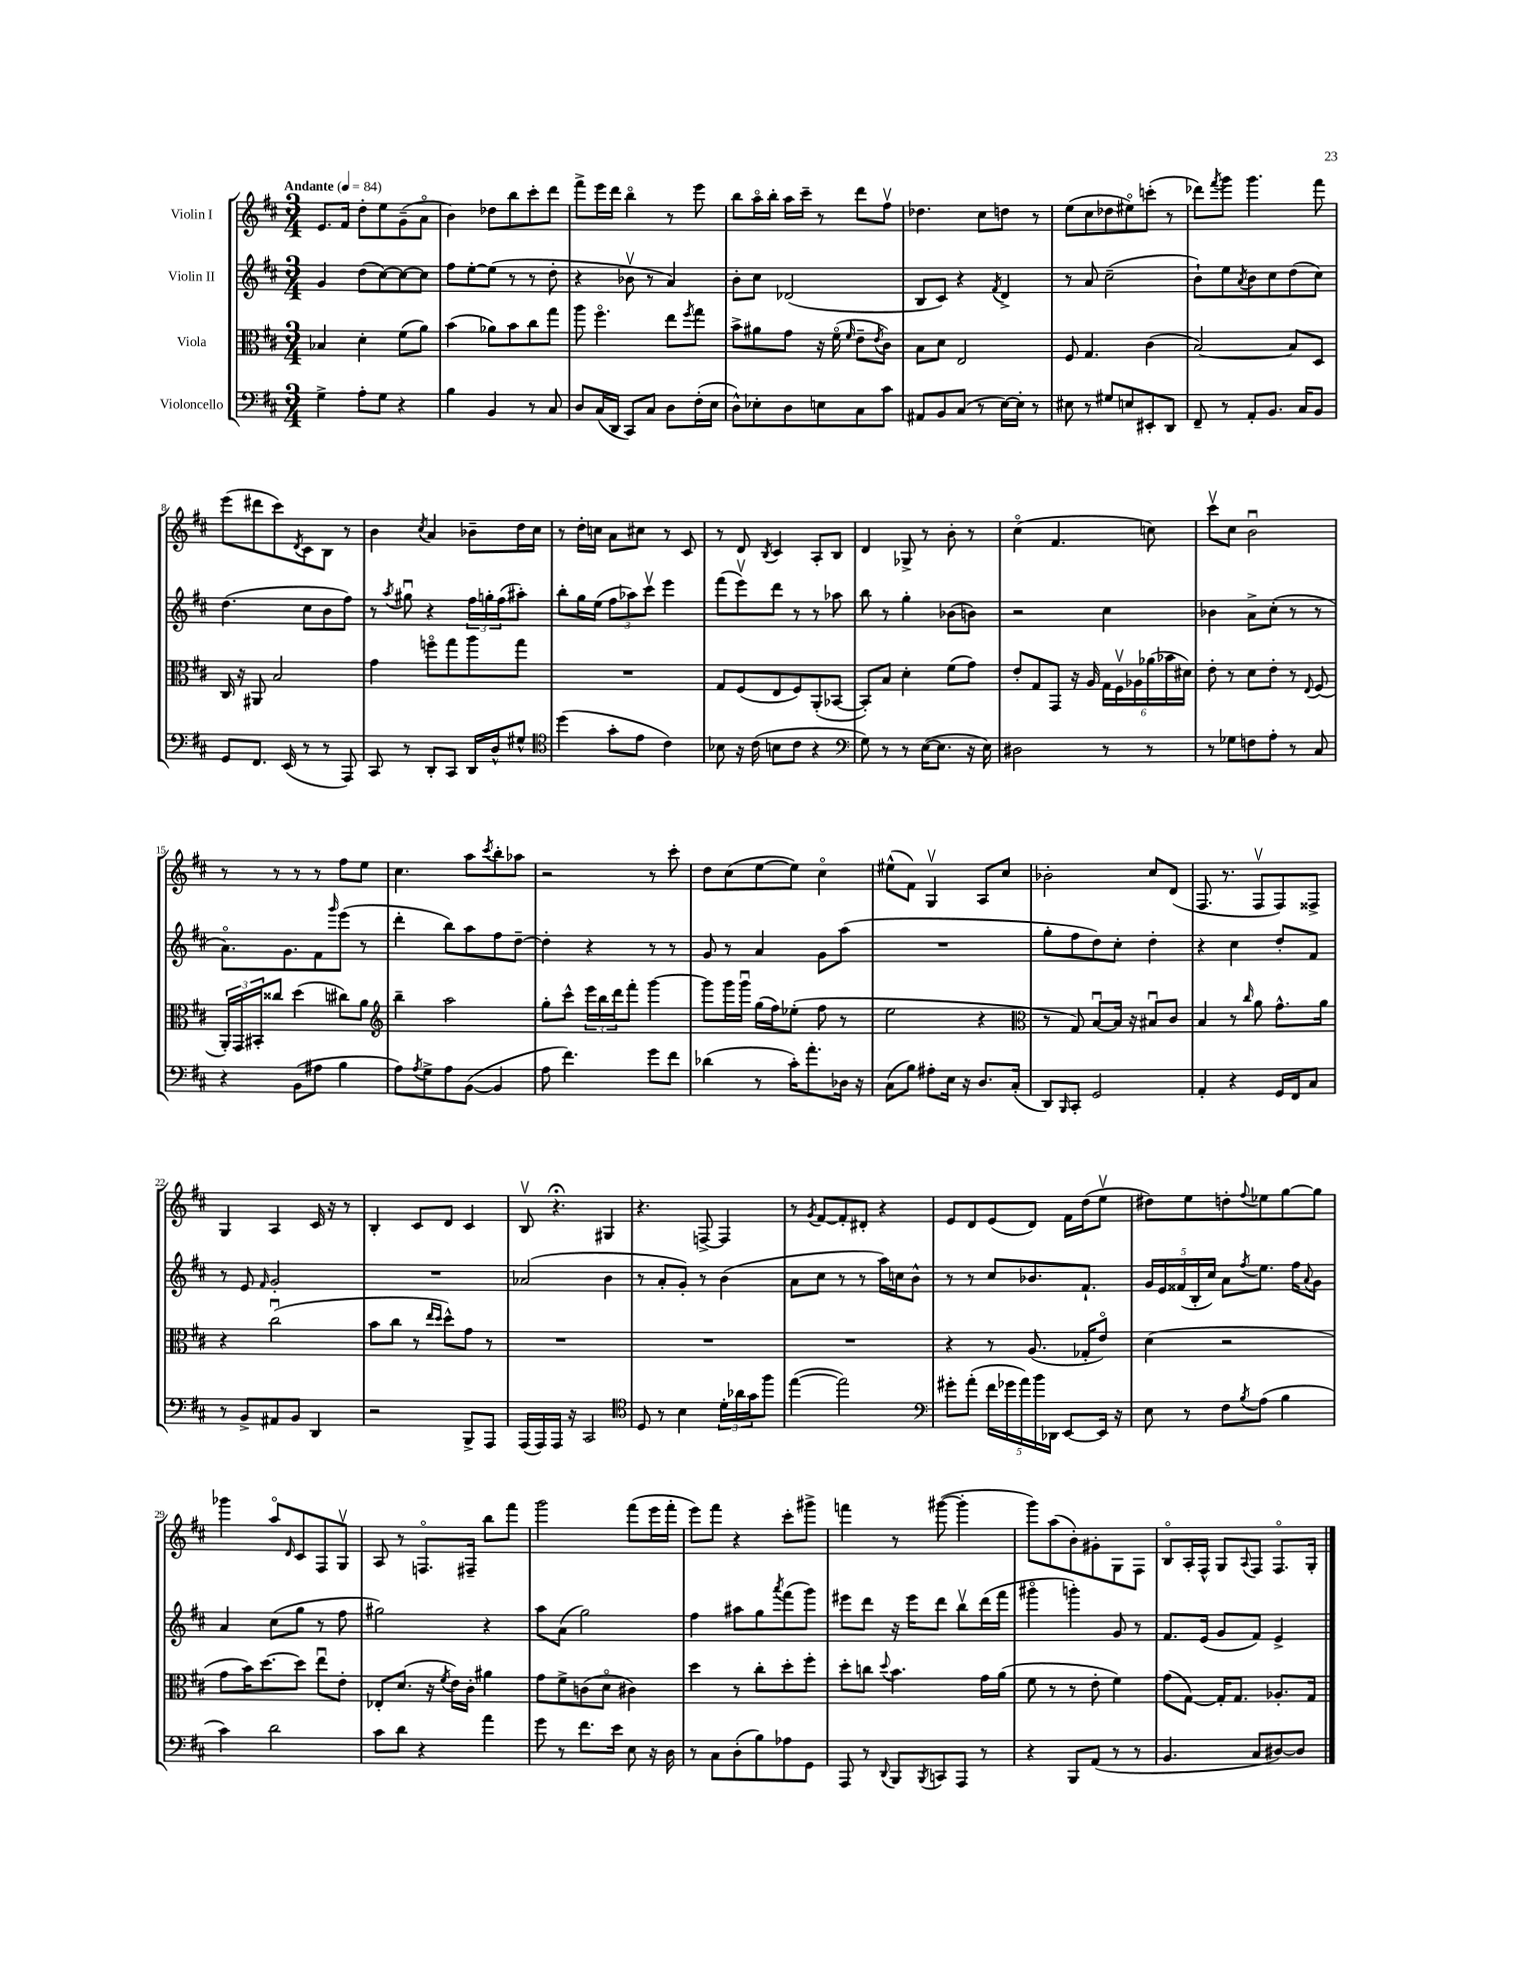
<<
\new StaffGroup <<
\new Staff = "s0" \with { instrumentName = "Violin I" } {
    \clef treble \key d \major \numericTimeSignature \time 3/4 \tempo "Andante" 4 = 84
    e'8. fis'16 d''8-. e''8 g'8--( a'8\flageolet |
    b'4) des''8 b''8 cis'''8-. d'''8 |
    fis'''8-> e'''16 d'''16 b''4\flageolet r8 e'''8 |
    b''8 a''16\flageolet b''16-. a''16 cis'''16-- r8 d'''8 fis''8\upbow |
    des''4. cis''8 d''8 r8 |
    e''8( cis''8 des''8 eis''8\flageolet) c'''8-.( r8 |
    des'''8) \acciaccatura { fis'''8 } g'''8 g'''4. fis'''8 |
    e'''8( dis'''8 cis'''8) \acciaccatura { d'8 } cis'8 b8 r8 |
    b'4 \acciaccatura { cis''8 } a'4 bes'8-- d''16 cis''16 |
    r8 d''16-. c''16 a'8 cis''8 r8 cis'8 |
    r8 d'8 \acciaccatura { b8 } cis'4 a8-. b8 |
    d'4 ges8-> r8 b'8-. r8 |
    cis''4\flageolet( fis'4. c''8) |
    cis'''8\upbow cis''8 b'2\downbow |
    r8 r8 r8 r8 fis''8 e''8 |
    cis''4. a''8 \acciaccatura { cis'''8 } b''8-. aes''8 |
    r2 r8 cis'''8-. |
    d''8 cis''8( e''8~ e''8) cis''4\flageolet |
    eis''8-^( fis'8) g4\upbow a8 cis''8 |
    bes'2-. cis''8 d'8( |
    fis8. r8. fis8\upbow fis8) fisis8-> |
    g4 a4 cis'16 r16 r8 |
    b4-. cis'8 d'8 cis'4 |
    b8\upbow r4.\fermata gis4 |
    r4. f8~-> f4 |
    r8 \acciaccatura { g'8 } fis'8~ fis'8-. dis'8-. r4 |
    e'8 d'8 e'8( d'8) fis'16 d''16( e''8\upbow |
    dis''8) e''8 d''8-. \appoggiatura { fis''8 } ees''8 g''8~ g''8 |
    ges'''4 a''8\flageolet \grace { d'16 } cis'8 fis8 g8\upbow |
    a8 r8 f8.\flageolet fis16-- b''8 fis'''8 |
    g'''2 fis'''8( e'''16 fis'''16-. |
    e'''8) fis'''8 r4 cis'''8-. gis'''8-> |
    f'''4 r8 gis'''8~( gis'''4-. |
    g'''8) a''8( b'8-.) gis'8-. g8 fis8 |
    b8\flageolet a16-. fis16-^ g8 \appoggiatura { a8 } fis8 fis8.\flageolet g16-. \bar "|." |
}
\new Staff = "s1" \with { instrumentName = "Violin II" } {
    \clef treble \key d \major \numericTimeSignature \time 3/4
    g'4 d''8( cis''8~) cis''8~ cis''8 |
    fis''8 e''8~-. e''8( r8 r8 d''8-. |
    r4 bes'8\upbow r8 a'4) |
    b'8-. cis''8 des'2( |
    b8 cis'8) r4 \acciaccatura { fis'8 } d'4-> |
    r8 a'8 cis''2--( |
    b'8-!) e''8 \acciaccatura { a'8 } b'8 cis''8 d''8( cis''8) |
    d''4.( cis''8 b'8 fis''8) |
    r8 \acciaccatura { a''8 } gis''8\downbow r4 \tuplet 3/2 { fis''16 g''16-. fis''16( } ais''8-.) |
    b''8-. g''16 e''16( \tuplet 3/2 { fis''8 aes''8) cis'''8\upbow } e'''4 |
    fis'''8( e'''8\upbow) d'''8 r8 r8 aes''8 |
    b''8 r8 g''4-. bes'8( b'8) |
    r2 cis''4 |
    bes'4 a'8-> cis''8-.( r8 r8 |
    a'8.\flageolet) g'8. fis'8 \grace { g'''16 } e'''8( r8 |
    d'''4-. b''8) a''8 fis''8 d''8~-- |
    d''4-. r4 r8 r8 |
    g'8 r8 a'4 g'8 a''8( |
    R2. |
    g''8-. fis''8 d''8) cis''8-. d''4-. |
    r4 cis''4 d''8-. fis'8 |
    r8 e'8 \grace { fis'16 } g'2-. |
    R2. |
    aes'2( b'4 |
    r8 a'8-. g'8-.) r8 b'4( |
    a'8 cis''8 r8 r8 a''16) c''16 b'8-^ |
    r8 r8 cis''8 bes'8. fis'8.-! |
    \tuplet 5/4 { g'16 e'16 fisis'16( b16-. cis''16) } a'8 \acciaccatura { fis''8 } e''8. fis''16 \appoggiatura { a'8 } g'8 |
    a'4 cis''8( g''8 r8 fis''8 |
    gis''2) r4 |
    a''8 a'8( g''2) |
    fis''4 ais''8 g''8 \acciaccatura { a'''8 } fis'''8( g'''8) |
    eis'''8 d'''8 r16 eis'''16 d'''8 b''8\upbow d'''16( fis'''16 |
    gis'''4\flageolet g'''4-.) g'8 r8 |
    fis'8. e'16( g'8 fis'8) e'4-> \bar "|." |
}
\new Staff = "s2" \with { instrumentName = "Viola" } {
    \clef alto \key d \major \numericTimeSignature \time 3/4
    bes4 d'4-. fis'8( a'8) |
    b'4( aes'8) b'8 cis''8 g''8 |
    a''8 fis''4.\flageolet e''8 \acciaccatura { fis''8 } g''8 |
    b'8-> ais'8 g'8 r16 fis'16\flageolet( \grace { fis'16 } e'8-- \acciaccatura { e'8 } cis'8) |
    b8 d'8 e2 |
    fis8 g4. cis'4( |
    b2~) b8 d8 |
    cis16 r16 ais,8 b2 |
    g'4 f''8\flageolet g''8 a''8 g''8 |
    R2. |
    g8 fis8( e8 fis8) a,8-.( bes,8~ |
    bes,8-.) b8 d'4-. fis'8( g'8) |
    e'8-. g8 g,8 r16 a16 \tuplet 6/4 { g16 fis16\upbow aes16 aes'16( bes'16 dis'16) } |
    e'8-. r8 d'8 e'8-. r8 \appoggiatura { e8 } fis8( |
    \tuplet 3/2 { a,16-.) g,16 bis,16-. } cisis''8 d''4( cis''8) a'8 |
    \clef treble b''4-- a''2 |
    g''8-. cis'''8-^ \tuplet 3/2 { e'''16 b''16 d'''16 } fis'''8-. g'''4~ |
    g'''8 g'''16 g'''16\downbow g''16( fis''16) ees''8-.( fis''8 r8 |
    e''2 r4 |
    \clef alto r8 g8) b8~\downbow b16 r16 bis8\downbow cis'8 |
    b4 r8 \grace { cis''16 } a'8 g'8.-^ a'16 |
    r4 cis''2\downbow( |
    b'8 cis''8 r8 \grace { e''16 d''16 } d''8-^) g'8 r8 |
    R2. |
    R2. |
    R2. |
    r4 r8 a8.( ges16-. e'8\flageolet) |
    d'4( r2 |
    g'8 b'16) d''8.~ d''8 e''8\downbow e'8-. |
    ees8-. d'8.( r16 \acciaccatura { fis'8 } e'16) cis'16-. ais'4 |
    g'8 fis'8-> c'8( d'8\flageolet cis'4) |
    d''4 r8 cis''8-. d''8-. fis''8-. |
    d''8-. c''8 \appoggiatura { d''8 } b'4. g'16 a'16( |
    fis'8 r8 r8 e'8-. fis'4) |
    g'8( g8~) g16-. g8. aes8.-. g16 \bar "|." |
}
\new Staff = "s3" \with { instrumentName = "Violoncello" } {
    \clef bass \key d \major \numericTimeSignature \time 3/4
    g4-> a8-. g8 r4 |
    b4 b,4 r8 cis8 |
    d8 cis16( d,16 cis,8) cis8 d8 fis16-.( e16 |
    d8-^) ees8-. d8 e8 cis8 cis'8 |
    ais,8 b,8 cis8( r8 e16~) e16-. r8 |
    eis8 r8 gis8 e8 eis,8-. d,8 |
    fis,8-- r8 a,8-. b,8. cis16 b,8 |
    g,8 fis,8. e,16( r8 r8 a,,8) |
    cis,8 r8 d,8-. cis,8 d,16 d16-^ gis8-^ |
    \clef tenor d''4( g'8-. e'8 cis'4) |
    bes8 r16 cis'16( b8 cis'8 r4 |
    \clef bass g8) r8 r8 e16~( e8. r16 e16) |
    dis2 r8 r8 |
    r8 ges8 f8 a8-. r8 cis8 |
    r4 b,8( ais8 b4 |
    a8) \acciaccatura { a8 } g8-> a8 b,8~( b,4 |
    a8 fis'4.) g'8 fis'8 |
    des'4( r8 cis'16-.) a'8.-. des16 r16 |
    cis8( b8) ais8-. e16 r16 d8. cis16-.( |
    d,8) \grace { b,,16 } cis,8-. g,2 |
    a,4-. r4 g,16 fis,16 cis8 |
    r8 b,8-> ais,8 b,8 d,4 |
    r2 b,,8-> a,,8 |
    a,,16( a,,16) a,,16 r16 cis,2 |
    \clef tenor d8 r8 b4 \tuplet 3/2 { d'16-. aes'16 g'16 } fis''8 |
    e''4~( e''2) |
    \clef bass gis'8-. a'8-.( \tuplet 5/4 { fis'16 ges'16 a'16) b'16 des,16 } e,8~ e,16 r16 |
    e8 r8 fis8 \acciaccatura { b8 } a8( b4 |
    cis'4) d'2 |
    cis'8 d'8 r4 a'4 |
    g'8 r8 fis'8. e'16 e8 r16 d16 |
    r8 cis8 d8-.( b8) aes8 g,8 |
    a,,8 r8 \appoggiatura { d,8 } b,,8 \acciaccatura { b,,8 } c,8 a,,8 r8 |
    r4 b,,8 a,8( r8 r8 |
    b,4. cis8 dis8~) dis8 \bar "|." |
}
>>
>>
